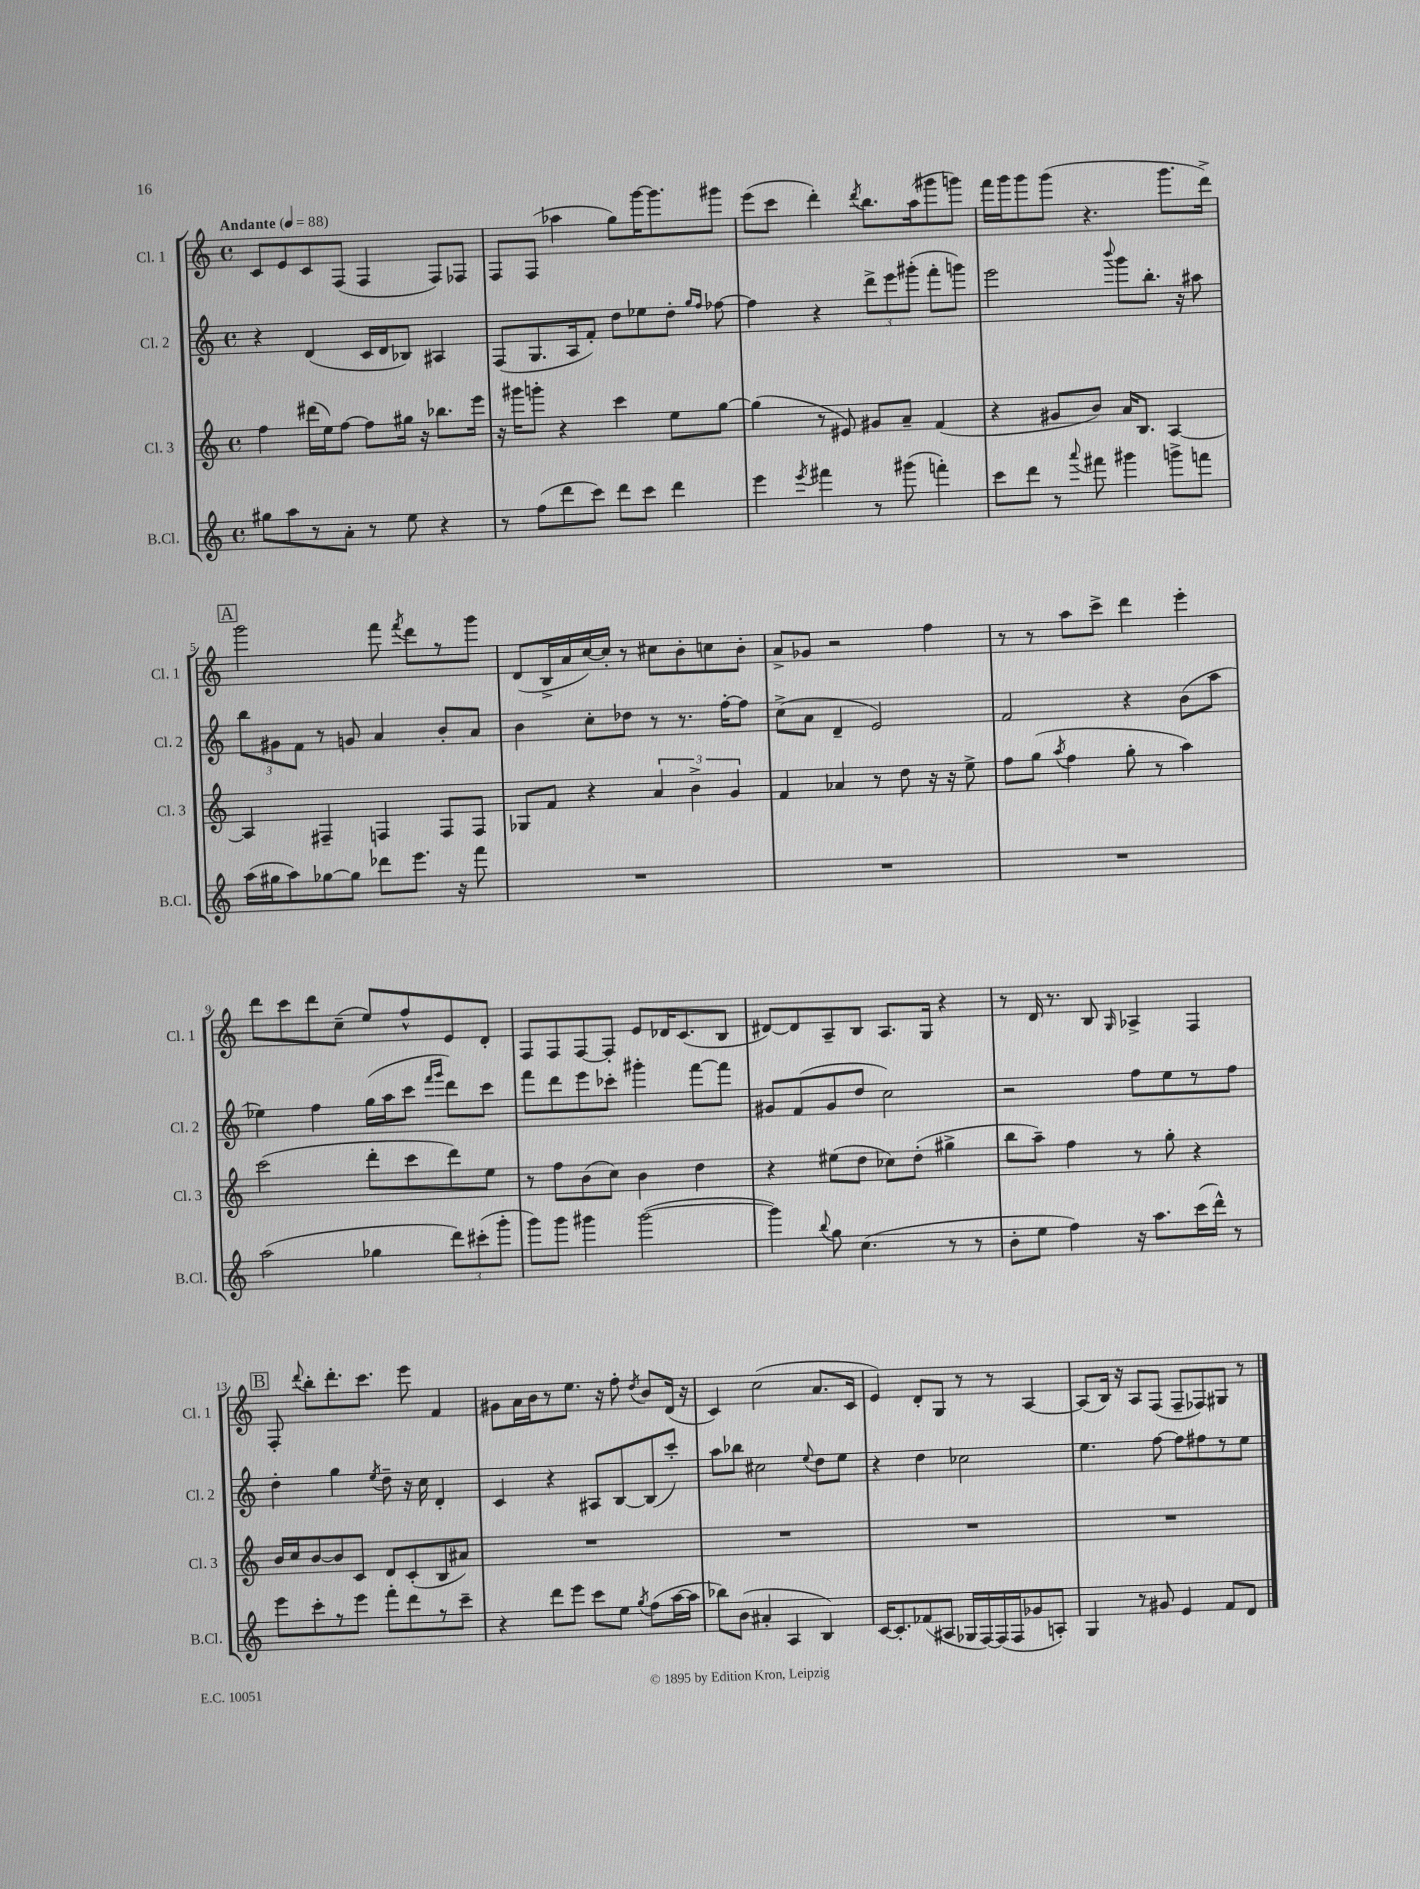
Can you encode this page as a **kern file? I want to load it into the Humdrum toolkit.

**kern	**kern	**kern	**kern
*part4	*part3	*part2	*part1
*staff4	*staff3	*staff2	*staff1
*I"B.Cl.	*I"Cl. 3	*I"Cl. 2	*I"Cl. 1
*I'B.Cl.	*I'Cl. 3	*I'Cl. 2	*I'Cl. 1
*clefG2	*clefG2	*clefG2	*clefG2
*k[]	*k[]	*k[]	*k[]
*M4/4	*M4/4	*M4/4	*M4/4
*met(c)	*met(c)	*met(c)	*met(c)
*MM88	*MM88	*MM88	*MM88
=1	=1	=1	=1
!	!	!	!LO:TX:a:B:t=Andante
8gg#X\L	4ff\	4r	8c/L
8aa\	.	.	8e/
8r	(16ddd#X\LL	(4d/	8c/
.	16ee\J)	.	.
8a'\J	[8ff\J	.	(8F/J
8r	8ff\L]	16c/LL	4F/
.	.	16d/J	.
8ee\	16gg#X\Jk	8B-X/J)	.
.	16r	.	.
4r	8.bb-X\L	4A#X/	8F/L)
.	.	.	8F-X/J
.	16eee\Jk	.	.
=2	=2	=2	=2
8r	16r	(8F/L	8F/L
.	16ggg#X\KL	.	.
(8ff\L	8gggn'\J	8.G/	(8F/J
8ddd\	4r	.	4aa-X\
.	.	16A/k	.
8ccc\J)	.	8f'/J)	.
8ddd\L	4ccc\	8dd\L	8gg\L)
8ccc\J	.	8ee-X\	[16ggg\K
.	.	.	8.ggg\]
4ddd\	8ee\L	8dd'\J	.
.	.	16qqgg/LL	.
.	.	16qqff/JJ	.
.	[8gg\J	[8ff-X\	8ggg#X\J
=3	=3	=3	=3
4eee\	(4gg\]	4ff-\]	(8eee\L
.	.	.	8ccc\J
8qeee/	.	.	.
4fff#X\	8r	4r	4ddd'\)
.	8e#X/)	.	.
.	.	.	8qddd/
8r	8g#X/L	12ddd^\L	8.bb\L
.	.	12eee\	.
(8ggg#X\	8a~/J	.	.
.	.	(12ggg#X'\J	.
.	.	.	(16aa\k
4fffn'\)	(4f/	8fff'\L	8ggg#X\
.	.	8gggn\J)	8gggn\J)
=4	=4	=4	=4
8ccc\L	4r	2eee\	16fff\LL
.	.	.	16ggg\J
8ddd\J	.	.	8ggg\
8r	8g#X/L	.	(8ggg\J
8qqaaa/	.	.	.
8fff#X\	8b/J)	.	4.r
.	.	8qqbbb/	.
4ggg#X\	16a/KL	8ggg\L	.
.	8.B/J	.	.
.	.	8.bb'\J	.
8gggn^\L	[4A/	.	8.ggg\L
.	.	16r	.
8fffn\J	.	8aa#X\	.
.	.	.	16ddd^\Jk)
!!LO:LB:g=z
!!LO:REH:place=s1:t=A
=5	=5	=5	=5
(16aa\LL	4A/]	12bb\L	2ggg\
16gg#X\J	.	.	.
.	.	12g#X\	.
8aa\)	.	.	.
.	.	12f\J	.
[8gg-X\	4F#X~/	8r	.
8gg-\J]	.	8gn/	.
8ddd-X\L	4Fn/	4a/	8fff\
.	.	.	8qfff/
8.eee\J	.	.	8ddd\L
.	8F/L	8b'/L	8r
16r	.	.	.
8fff\	8F/J	8a/J	8ggg\J
=6	=6	=6	=6
1r	8G-X/L	4b\	(8d/L
.	8f/J	.	16B^/L
.	.	.	16a/
.	4r	8cc'\L	[16cc/)
.	.	.	16cc'/JJ]
.	.	8dd-X\J	8r
.	6a/	8r	8cc#X\L
.	.	8.r	8b'\
.	6b^\	.	.
.	.	.	8ccn\
.	.	[16ff'\KL	.
.	6g/	.	.
.	.	8ff\J]	8b'\J
=7	=7	=7	=7
1r	4f/	(8cc^\L	8a^/L
.	.	8a\J	8g-X/J
.	4a-X/	4d~/	2r
.	8r	2e/)	.
.	8dd\	.	.
.	16r	.	4ff\
.	16r	.	.
.	8ee^\	.	.
=8	=8	=8	=8
1r	8ff\L	2f/	8r
.	(8gg\J	.	8r
.	8qaa/	.	.
.	4ff\	.	8aa\L
.	.	.	8ccc^\J
.	8gg'\	4r	4ddd\
.	8r	.	.
.	4aa\)	(8b\L	4eee'\
.	.	8aa\J	.
!!LO:LB:g=z
=9	=9	=9	=9
(2aa\	(2ccc\	4ee-X\)	8ddd\L
.	.	.	8ccc\
.	.	4ff\	8ddd\
.	.	.	(8cc~\J
4gg-X\	8ddd'\L	(16gg\LL	8ee/L)
.	.	16aa\J	.
.	8ccc\	8ccc\J	8ff^^/
.	.	16qqfff/LL	.
.	.	16qqggg/JJ	.
12ddd\L)	8ddd\)	8ddd\L)	8e/
(12ccc#X'\	.	.	.
.	8ee\J	8ccc\J	8d'/J
12ggg'\J	.	.	.
=10	=10	=10	=10
8ggg\L)	8r	8fff\L	8F/L
8ggg\J	8ff\L	8ddd\	8F/
4ggg#X\	(8b\	8eee\	[8F/
.	8cc\J)	8ccc-X'\J	8F'/J]
([2ggg#\	4b\	4ggg#X'\	8e/L
.	.	.	16d-X/K
.	.	.	(8.c/
.	4dd\	[8fff\L	.
.	.	8fff\J]	8B/J
=11	=11	=11	=11
4ggg#\])	4r	8g#X/L	[8d#X/L)
.	.	(8f/	8d#/]
8qqbb/	.	.	.
8gg\	(8ee#X\L	8g#/	8A~/
(4.cc\	8dd\J	8dd/J	8B/J
.	8cc-X\L)	2cc\)	8.A/L
.	(8dd'\J	.	.
.	.	.	16G/Jk
8r	4gg#X^\	.	4r
8r	.	.	.
=12	=12	=12	=12
8b'\L	8bb\L	2r	8r
8ee\J	8aa~\J)	.	16d/
.	.	.	8.r
4ff\)	4ff\	.	.
.	.	.	8B/
.	.	.	16qqG/
16r	8r	8ff\L	4A-X^/
8.aa\L	.	.	.
.	8gg'\	8ee\	.
(16ccc\L	4r	8r	4F/
16ddd^^\JJ)	.	.	.
8r	.	8ff\J	.
!!LO:LB:g=z
!!LO:REH:place=s1:t=B
=13	=13	=13	=13
8eee\L	16b/LL	4dd'\	8F'/
.	16cc/J	.	.
.	.	.	8qqddd/
8ccc'\	[8b/	.	8bb'\L
8r	8b/]	4gg\	8.ddd'\
8eee\J	8c/J	.	.
.	.	.	8.ccc\J
.	.	8qee/	.
8fff'\L	8d/L	8dd~\	.
8ddd\	(8c'/	16r	8eee\
.	.	16cc\	.
8r	8B/	4d'/	4f/
8ccc~\J	8a#X/J)	.	.
=14	=14	=14	=14
4r	1r	4c/	8g#X\L
.	.	.	16a\L
.	.	.	16b\J
8ddd\L	.	4r	8r
8eee\J	.	.	8.ee\J
8ccc\L	.	8A#X/L	.
.	.	.	16r
8ee\J	.	[8B/	8ff'\
8qgg/	.	.	8qdd/
(8ff\L	.	(8B/]	8b/L
[16aa\L	.	8ccc'/J)	(16d/Jk
16aa\JJ]	.	.	16r
=15	=15	=15	=15
8bb-X\L)	1r	8aa\L	4c/)
(8b\J	.	8bb-X\J	.
4a#X'/	.	2cc#X\	(2cc\
4A/	.	.	.
.	.	8qqee/	.
4B/)	.	8dd\L	8.a/L
.	.	8ee\J	.
.	.	.	16c/Jk
=16	=16	=16	=16
[16c/KL	1r	4r	4e/)
8.c'/]	.	.	.
(8f-X/	.	4dd\	8d'/L
8A#X/J	.	.	8G/J
16G-X/LL	.	2cc-X\	8r
[16F/)	.	.	.
(16F/]	.	.	8r
16F/J	.	.	.
8g-X/	.	.	[4A/
8An'/J)	.	.	.
=17	=17	=17	=17
4G/	1r	4.ee\	(8A/L]
.	.	.	16B/Jk)
.	.	.	16r
8r	.	.	8A/L
8g#X/	.	[8ff\	(8F/J
4e/	.	8ff\L]	8F~/L
.	.	8ff#X\	8F-X/)
8f/L	.	8r	8G#X/J
8d/J	.	8ee\J	8r
==	==	==	==
*-	*-	*-	*-
